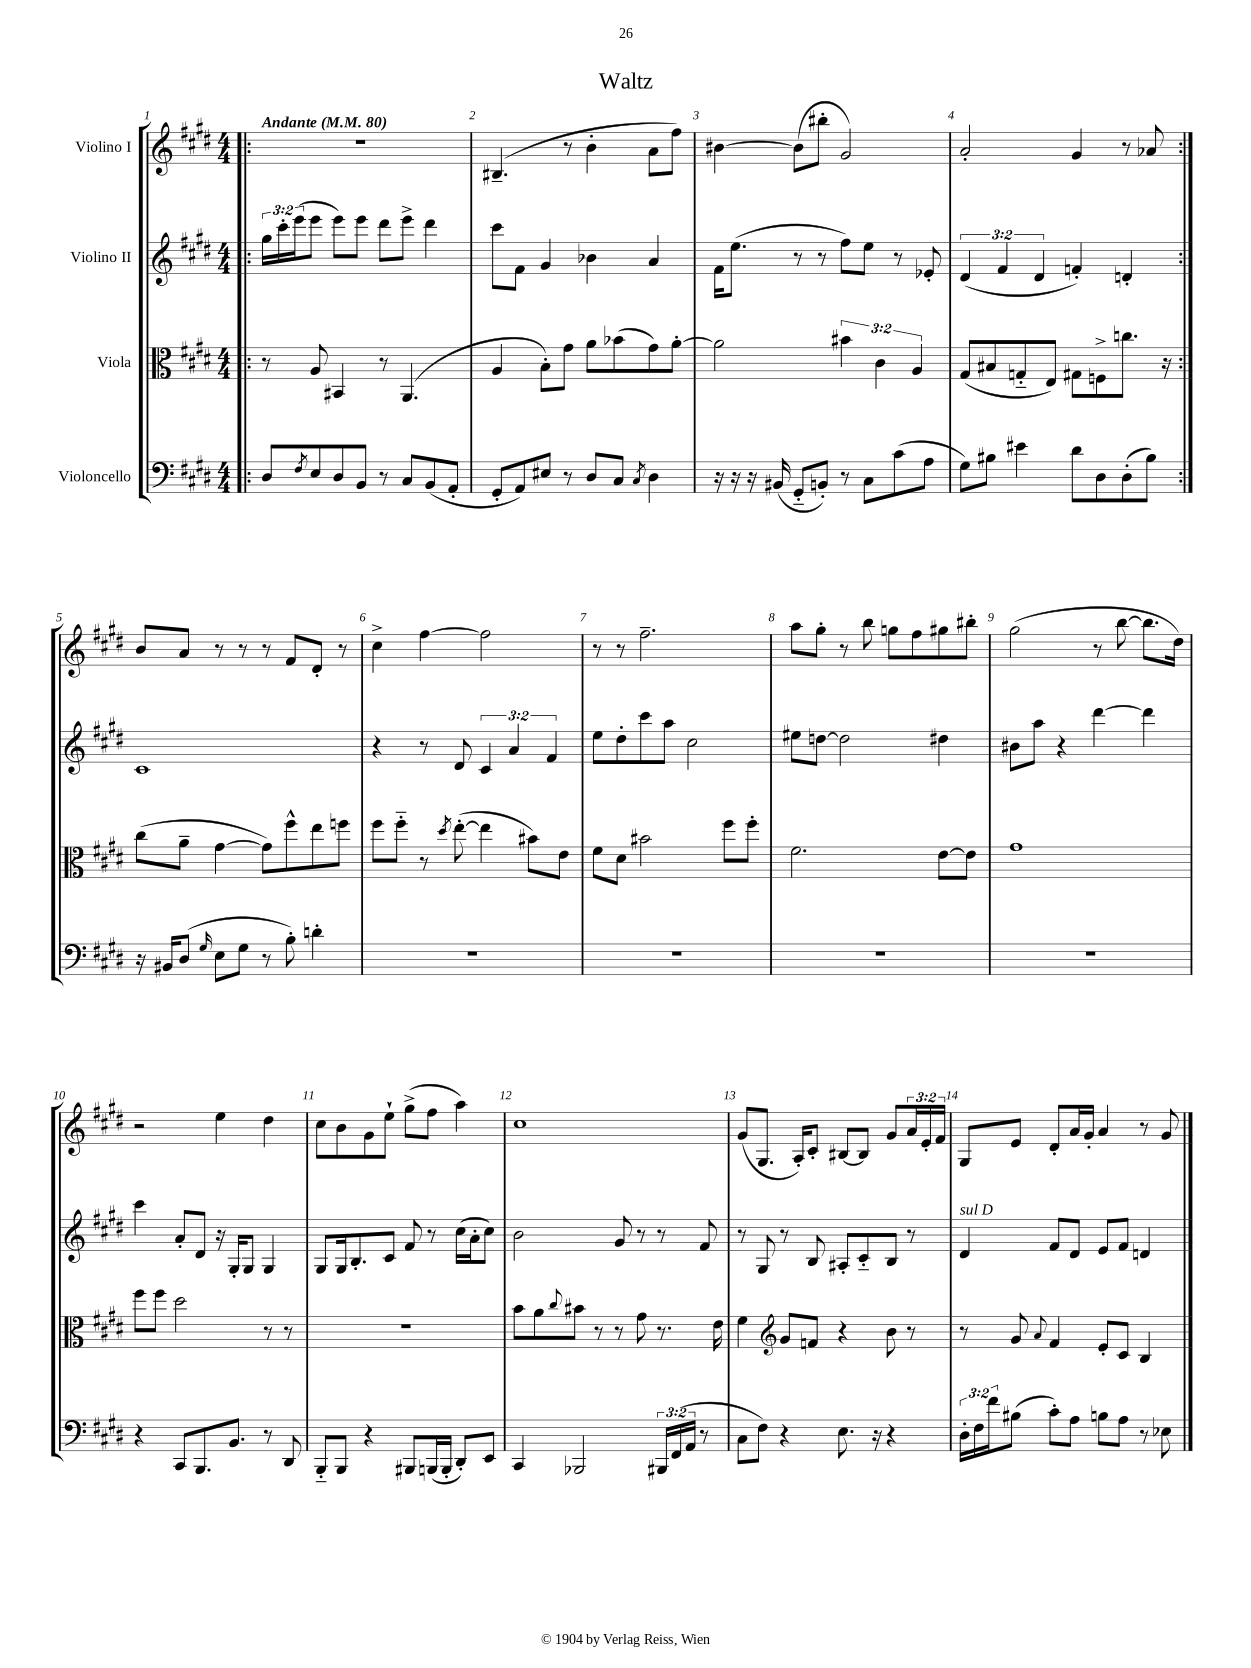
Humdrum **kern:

**kern	**kern	**kern	**kern
*part4	*part3	*part2	*part1
*staff4	*staff3	*staff2	*staff1
*I"Violoncello	*I"Viola	*I"Violino II	*I"Violino I
*clefF4	*clefC3	*clefG2	*clefG2
*k[f#c#g#d#]	*k[f#c#g#d#]	*k[f#c#g#d#]	*k[f#c#g#d#]
*M4/4	*M4/4	*M4/4	*M4/4
*MM80	*MM80	*MM80	*MM80
=1!|:	=1!|:	=1!|:	=1!|:
!	!	!	!LO:TX:a:B:t=Andante
8D#/L	8r	24gg#\LL	1r
.	.	24ccc#'\	.
.	.	(24eee\J	.
8qF#/	.	.	.
8E/	8A/	8eee\J	.
8D#/	4BB#X/	8eee\L)	.
8BB/J	.	8eee\J	.
8r	8r	8ddd#\L	.
8C#/L	(4.AA/	8eee^\J	.
(8BB/	.	4ddd#\	.
8AA'/J	.	.	.
=2	=2	=2	=2
8GG#'/L	4A/	8ccc#\L	(4.B#X~/
8AA/)	.	8f#\J	.
8E#X/J	8B'\L)	4g#/	.
8r	8g#\J	.	8r
8D#/L	8a\L	4b-X\	4b'\
8C#/J	(8b-X\	.	.
8qC#/	.	.	.
4D#\	8g#\)	4a/	8a\L
.	[8a'\J	.	8ff#\J)
=3	=3	=3	=3
16r	2a\]	16f#\KL	[4b#X\
16r	.	(8.ee\J	.
16r	.	.	.
(16BB#X/	.	.	.
8GG#/L	.	8r	(8b#\L]
8BBn'/J)	.	8r	8bb#X'\J
8r	6b#X\	8ff#\L)	2g#/)
8C#\L	.	8ee\J	.
.	6c#\	.	.
(8c#\	.	8r	.
.	6A/	.	.
8A\J	.	8e-X'/	.
=4	=4	=4	=4
8G#\L)	(8G#/L	(6d#/	2a'/
8B#X\J	8B#X/	.	.
.	.	6f#/	.
4e#X\	8Gn/	.	.
.	.	6d#/	.
.	8E/J)	.	.
8d#\L	8G#X\L	4fn'/)	4g#/
8D#\	8Fn^\	.	.
(8D#'\	8.ccn\J	4dn'/	8r
8B#\J)	.	.	8a-X/
.	16r	.	.
!!LO:LB:g=z
=5:|!	=5:|!	=5:|!	=5:|!
16r	(8cc#\L	1c#	8b/L
16BB#X/KL	.	.	.
(8D#/J	8a~\J	.	8a/J
16qqG#/	.	.	.
8E\L	[4g#\	.	8r
8G#\J	.	.	8r
8r	8g#\L])	.	8r
8B'\)	8ff#^^\	.	8f#/L
4dn'\	8ee\	.	8d#'/J
.	8ffn\J	.	8r
=6	=6	=6	=6
1r	8ff#\L	4r	4cc#^\
.	8ff#\J	.	.
.	8r	8r	[4ff#\
.	8qdd#/	.	.
.	([8ee'\	8d#/	.
.	4ee\]	6c#/	2ff#\]
.	.	6a/	.
.	8b#X\L)	.	.
.	.	6f#/	.
.	8e\J	.	.
=7	=7	=7	=7
1r	8f#\L	8ee\L	8r
.	8d#\J	8dd#'\	8r
.	2b#X\	8ccc#\	2.ff#~\
.	.	8aa\J	.
.	.	2cc#\	.
.	8ff#\L	.	.
.	8ff#'\J	.	.
=8	=8	=8	=8
1r	2.f#\	8ee#X\L	8aa\L
.	.	[8ddn\J	8gg#'\J
.	.	2dd\]	8r
.	.	.	8bb\
.	.	.	8ggn\L
.	.	.	8ff#\
.	[8e\L	4dd#X\	8gg#X\
.	8e\J]	.	8bb#X'\J
=9	=9	=9	=9
1r	1g#	8b#X\L	(2gg#\
.	.	8aa\J	.
.	.	4r	.
.	.	[4ddd#\	8r
.	.	.	[8bb\
.	.	4ddd#\]	8.bb\L]
.	.	.	16dd#\Jk)
!!LO:LB:g=z
=10	=10	=10	=10
4r	8ff#\L	4ccc#\	2r
.	8ff#\J	.	.
8CC#/L	2dd#\	8a'/L	.
8.BBB/	.	8d#/J	.
.	.	16r	4ee\
8.BB/J	.	16G#'/KL	.
.	.	8G#/J	.
8r	8r	4G#/	4dd#\
8DD#/	8r	.	.
=11	=11	=11	=11
8BBB/L	1r	8G#/L	8cc#\L
8BBB/J	.	16G#/k	8b\
.	.	8.B'/	.
4r	.	.	8g#\
.	.	8c#/J	8ee`\J
8BBB#X/L	.	8f#/	(8gg#^\L
(16BBBn/L	.	8r	8ff#\J
16BBB'/JJ	.	.	.
8DD#'/L)	.	(16cc#\LL	4aa\)
.	.	16a'\J	.
8EE/J	.	8cc#\J)	.
=12	=12	=12	=12
4CC#/	8b\L	2b\	1cc#
.	8a\	.	.
.	8qqcc#/	.	.
2BBB-X/	8b#X\J	.	.
.	8r	.	.
.	8r	8g#/	.
.	8g#\	8r	.
24BBB#X/LL	8.r	8r	.
(24FF#/	.	.	.
24AA/JJ	.	.	.
8r	.	8f#/	.
.	16e\	.	.
=13	=13	=13	=13
8C#\L	4f#\	8r	(8g#/L
8F#\J)	.	8G#/	8.G#/J
*	*clefG2	*	*
4r	8g#/L	8r	.
.	.	.	16A'/KL)
.	8fn/J	8B/	8c#'/J
8.E\	4r	8A#X'/L	[8B#X/L
.	.	8c#/	8B#/J]
16r	.	.	.
4r	8b\	8B/J	8g#/L
.	8r	8r	24a/L
.	.	.	24e'/
.	.	.	24f#/JJ
=14	=14	=14	=14
!	!	!LO:TX:a:i:t=sul D	!
24D#'\LL	8r	4d#/	8G#/L
24F#\	.	.	.
24f#\J	.	.	.
(8B#X\J	8g#/	.	8e/J
.	8qqa/	.	.
8c#'\L)	4f#/	8f#/L	8d#'/L
8A\J	.	8d#/J	16a/L
.	.	.	16g#'/JJ
8Bn\L	8e'/L	8e/L	4a/
8A\J	8c#/J	8f#/J	.
8r	4B/	4dn/	8r
8E-X\	.	.	8g#/
==	==	==	==
*-	*-	*-	*-
